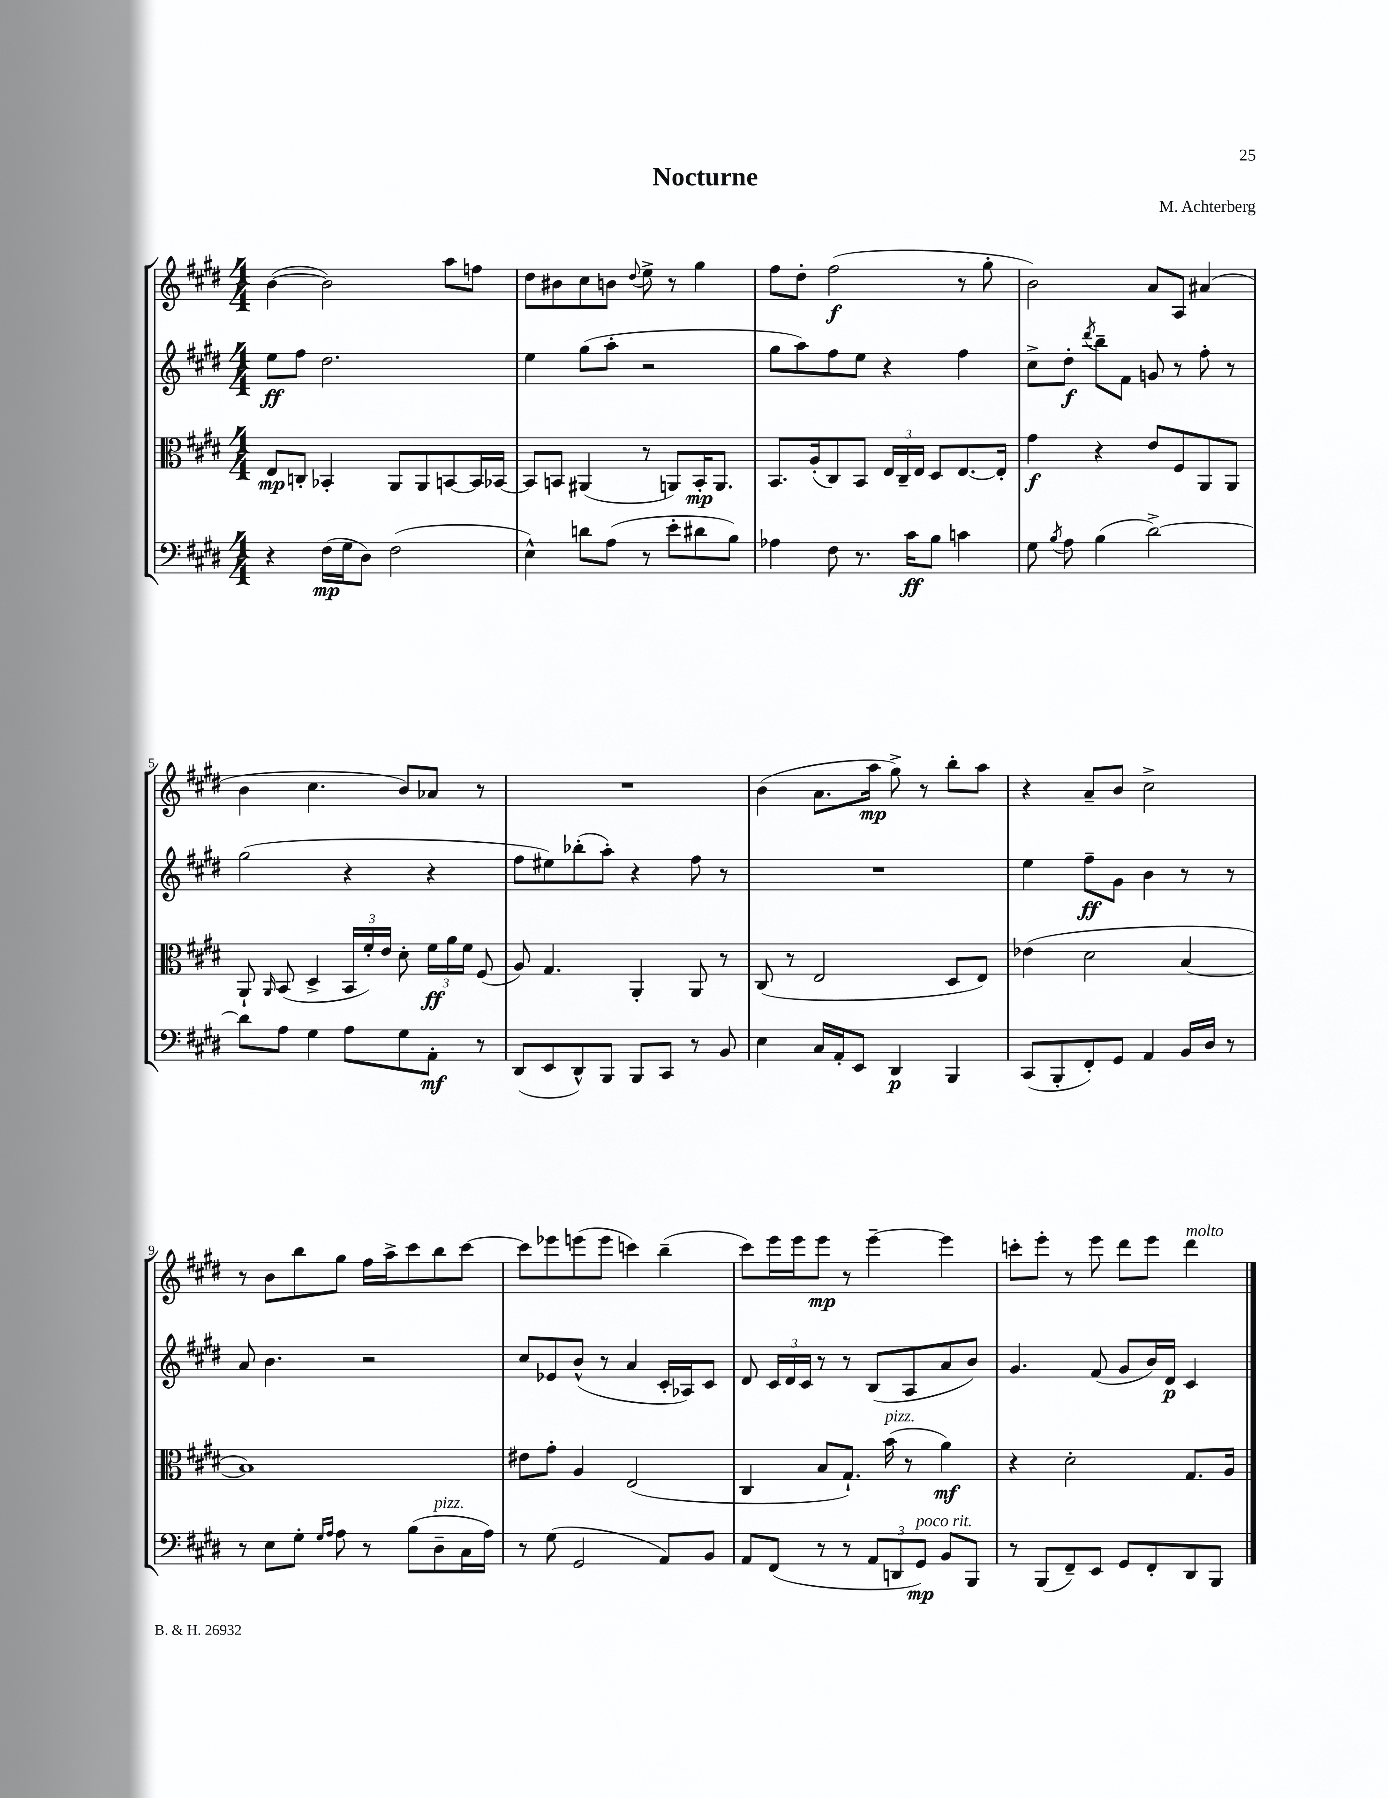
\header { title = "Nocturne" composer = "M. Achterberg" }
<<
\new StaffGroup <<
\new Staff = "s0" {
    \clef treble \key e \major \numericTimeSignature \time 4/4
    \autoBeamOff b'4~( b'2) a''8[ f''8] |
    dis''8[ bis'8 cis''8 b'8] \appoggiatura { dis''8 } e''8-> r8 gis''4 |
    fis''8[ dis''8]-. fis''2\f( r8 gis''8-. |
    b'2) a'8[ a8] ais'4( |
    b'4 cis''4. b'8[) aes'8] r8 |
    R1 |
    b'4( a'8.[ a''16]\mp gis''8->) r8 b''8[-. a''8] |
    r4 a'8[-- b'8] cis''2-> |
    r8 b'8[ b''8 gis''8] fis''16[ a''16-> cis'''8 b''8 cis'''8]~ |
    cis'''8[ ees'''8 e'''8( e'''8] c'''4) b''4--( |
    cis'''8[) e'''16 e'''16 e'''8]\mp r8 e'''4~-- e'''4 |
    c'''8[-. e'''8]-. r8 e'''8 dis'''8[ e'''8] dis'''4^\markup { \italic "molto" } \bar "|." |
}
\new Staff = "s1" {
    \clef treble \key e \major \numericTimeSignature \time 4/4
    \autoBeamOff e''8[\ff fis''8] dis''2. |
    e''4 gis''8[( a''8]-. r2 |
    gis''8[ a''8) fis''8 e''8] r4 fis''4 |
    cis''8[-> dis''8]-.\f \acciaccatura { dis'''8 } b''8[-- fis'8] g'8 r8 fis''8-. r8 |
    gis''2( r4 r4 |
    fis''8[ eis''8) bes''8-.( a''8]-.) r4 fis''8 r8 |
    R1 |
    e''4 fis''8[--\ff gis'8] b'4 r8 r8 |
    a'8 b'4. r2 |
    cis''8[ ees'8 b'8]-^( r8 a'4 cis'16[-. aes16) cis'8] |
    dis'8 \tuplet 3/2 { cis'16[ dis'16 cis'16] } r8 r8 b8[( a8 a'8 b'8]) |
    gis'4. fis'8( gis'8[ b'16) dis'16]\p cis'4 \bar "|." |
}
\new Staff = "s2" {
    \clef alto \key e \major \numericTimeSignature \time 4/4
    \autoBeamOff e8[\mp c8]-. bes,4-. a,8[ a,8 b,8~ b,16 bes,16]~ |
    bes,8[ b,8] ais,4( r8 a,8[) b,16-.\mp a,8.] |
    b,8.[ a16-.( cis8) b,8] \tuplet 3/2 { e16[ cis16-- e16] } dis8[ e8.~ e16]-. |
    gis'4\f r4 e'8[ fis8 a,8 a,8] |
    a,8-! \grace { a,16 } b,8( dis4-> \tuplet 3/2 { b,16[ fis'16-.) e'16] } dis'8-. \tuplet 3/2 { fis'16[\ff a'16 fis'16] } fis8( |
    a8) gis4. a,4-. a,8 r8 |
    cis8( r8 e2 dis8[ e8]) |
    ees'4( dis'2 b4~ |
    b1) |
    eis'8[ gis'8]-. a4 e2( |
    cis4 b8[ gis8.]-!) b'16^\markup { \italic "pizz." }( r8 a'4\mf) |
    r4 dis'2-. gis8.[ a16] \bar "|." |
}
\new Staff = "s3" {
    \clef bass \key e \major \numericTimeSignature \time 4/4
    \autoBeamOff r4 fis16[\mp( gis16 dis8]) fis2( |
    e4-^) d'8[ a8]( r8 e'8[-. dis'8 b8]) |
    aes4 fis8 r8. cis'16[\ff b8] c'4 |
    gis8 \acciaccatura { b8 } a8 b4( dis'2~->) |
    dis'8[ a8] gis4 a8[ gis8 a,8]-.\mf r8 |
    dis,8[( e,8 dis,8-^) b,,8] b,,8[ cis,8] r8 b,8 |
    e4 cis16[ a,16-. e,8] dis,4\p b,,4 |
    cis,8[( b,,8-. fis,8-.) gis,8] a,4 b,16[ dis16] r8 |
    r8 e8[ gis8]-. \grace { gis16[ a16] } a8 r8 b8[( dis8--^\markup { \italic "pizz." } cis16 a16]) |
    r8 gis8( gis,2 a,8[) b,8] |
    a,8[ fis,8]( r8 r8 \tuplet 3/2 { a,8[ d,8 gis,8]\mp^\markup { \italic "poco rit." }) } b,8[ b,,8] |
    r8 b,,8[( fis,8--) e,8] gis,8[ fis,8-. dis,8 b,,8] \bar "|." |
}
>>
>>
